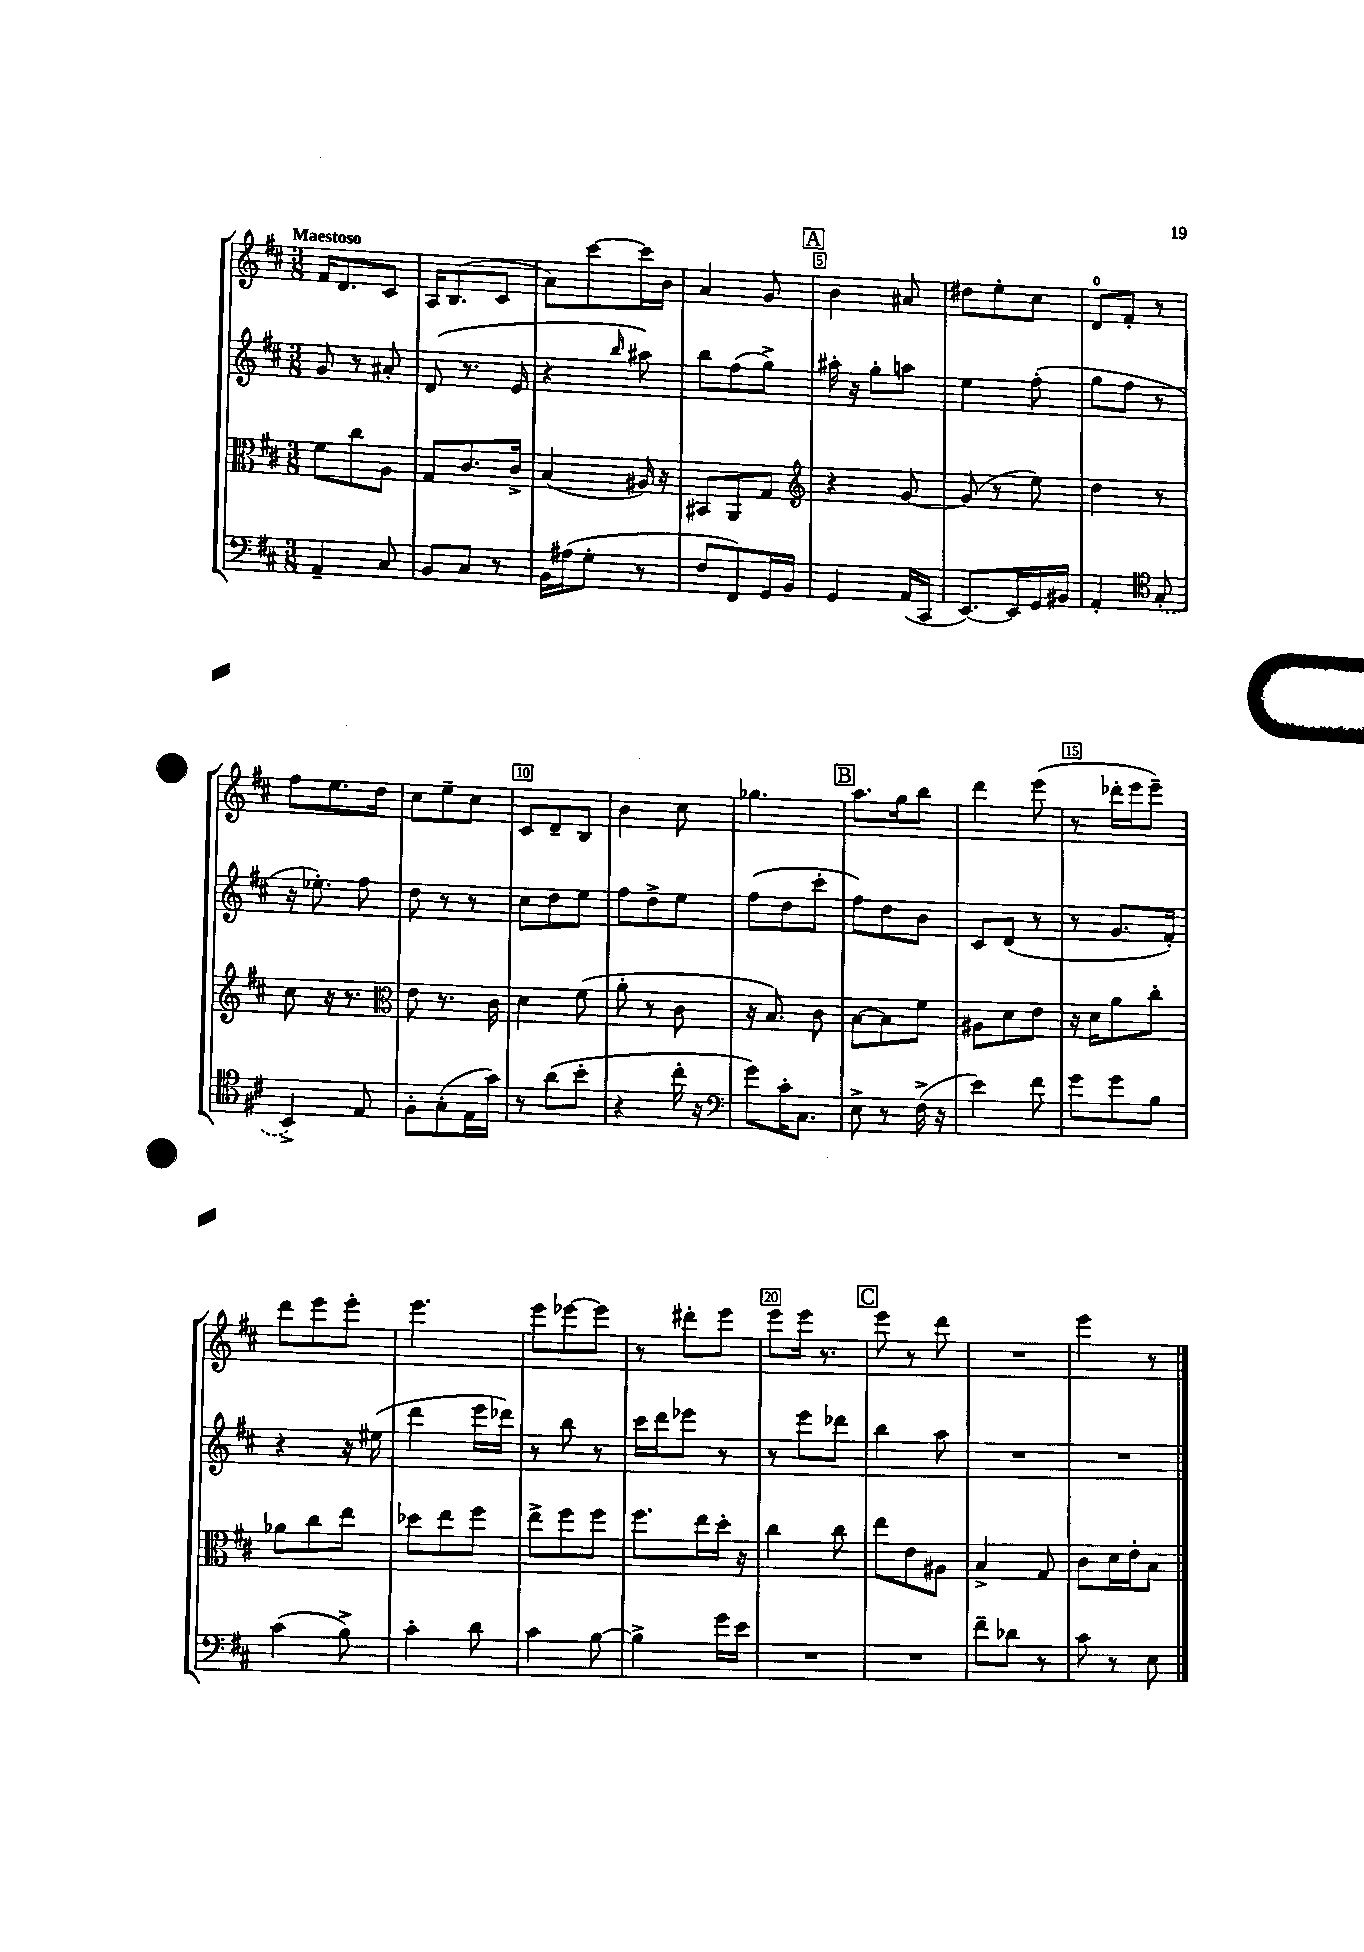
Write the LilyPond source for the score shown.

<<
\new StaffGroup <<
\new Staff = "s0" {
    \clef treble \key d \major \numericTimeSignature \time 3/8 \tempo "Maestoso"
    fis'16 d'8. cis'8 |
    a16 b8.( cis'8 |
    a'8) cis'''8~ cis'''16 b'16 |
    a'4 g'8 |
    \mark \markup { \box "A" } b'4 ais'8 |
    dis''8 e''8-. cis''8 |
    d'8-0 fis'8-. r8 |
    fis''8 e''8. d''16 |
    cis''8 e''8-- cis''8 |
    cis'8 d'8-- b8 |
    b'4 cis''8 |
    ges''4. |
    \mark \markup { \box "B" } a''8. g''16 b''8 |
    d'''4 e'''8( |
    r8 des'''16-. e'''16 e'''8--) |
    d'''8 e'''8 e'''8-. |
    e'''4. |
    e'''8 ees'''8~ ees'''8 |
    r8 dis'''8-. e'''8 |
    e'''8 e'''16 r8. |
    \mark \markup { \box "C" } e'''8 r8 d'''8 |
    R4. |
    e'''4 r8 \bar "|." |
}
\new Staff = "s1" {
    \clef treble \key d \major \numericTimeSignature \time 3/8
    g'8 r8 ais'8-. |
    d'8( r8. e'16 |
    r4 \grace { b''16 } ais''8) |
    b''8 fis''8( g''8->) |
    \mark \markup { \box "A" } ais''16-. r16 g''8-. a''8 |
    e''4 fis''8-.( |
    g''8 fis''8 r8 |
    r16 ees''8.-.) fis''8 |
    d''8 r8 r8 |
    cis''8 d''8 e''8 |
    fis''8 d''8-> e''8 |
    fis''8( d''8 cis'''8-. |
    \mark \markup { \box "B" } fis''8) d''8 b'8 |
    cis'8 d'8( r8 |
    r8 g'8. fis'16-.) |
    r4 r16 eis''16( |
    d'''4 e'''16 des'''16) |
    r8 b''8 r8 |
    cis'''16 d'''16 ees'''8 r8 |
    r8 e'''8 des'''8 |
    \mark \markup { \box "C" } b''4 a''8 |
    R4. |
    R4. \bar "|." |
}
\new Staff = "s2" {
    \clef alto \key d \major \numericTimeSignature \time 3/8
    fis'8 cis''8 a8 |
    g8 cis'8. cis'16-> |
    b4( ais16) r16 |
    bis,8 a,8 g8 |
    \mark \markup { \box "A" } \clef treble r4 g'8~ |
    g'8( r8 e''8) |
    d''4 r8 |
    cis''8 r16 r8. |
    \clef alto e'8 r8. cis'16 |
    d'4 fis'8( |
    a'8-. r8 cis'8 |
    r16 b8.) cis'8 |
    \mark \markup { \box "B" } b8~ b8 fis'8 |
    ais8 d'8 e'8 |
    r16 d'16 a'8 cis''8-. |
    aes'8 cis''8 e''8 |
    des''8 e''8 fis''8 |
    e''8-> fis''8 fis''8 |
    fis''8. e''16 d''16-. r16 |
    cis''4 cis''8 |
    \mark \markup { \box "C" } e''8 e'8 ais8 |
    b4-> g8 |
    cis'8 d'16 e'16-. b8 \bar "|." |
}
\new Staff = "s3" {
    \clef bass \key d \major \numericTimeSignature \time 3/8
    a,4-- cis8 |
    b,8 cis8 r8 |
    b,16 ais16( g8-. r8 |
    fis8 fis,8) g,16 b,16 |
    \mark \markup { \box "A" } g,4 a,16( cis,16 |
    e,8.~) e,16 g,16 bis,16 |
    a,4-. \clef tenor \once \slurDashed g8-.( |
    b,4->) e8 |
    fis8-. g8-.( e16 g'16) |
    r8 a'8( b'8-. |
    r4 cis''16-. r16 |
    \clef bass g'8) cis'16-. cis8. |
    \mark \markup { \box "B" } e8-> r8 fis16->( r16 |
    e'4) fis'8 |
    g'8 g'8 b8 |
    cis'4( b8->) |
    cis'4-. d'8 |
    cis'4 b8~ |
    b4-> g'16 e'16 |
    R4. |
    \mark \markup { \box "C" } R4. |
    fis'8-- des'8 r8 |
    cis'8 r8 e8 \bar "|." |
}
>>
>>
\layout { \context { \Score \override BarNumber.break-visibility = ##(#f #t #t) barNumberVisibility = #(every-nth-bar-number-visible 5) \override BarNumber.stencil = #(make-stencil-boxer 0.1 0.3 ly:text-interface::print) } }
